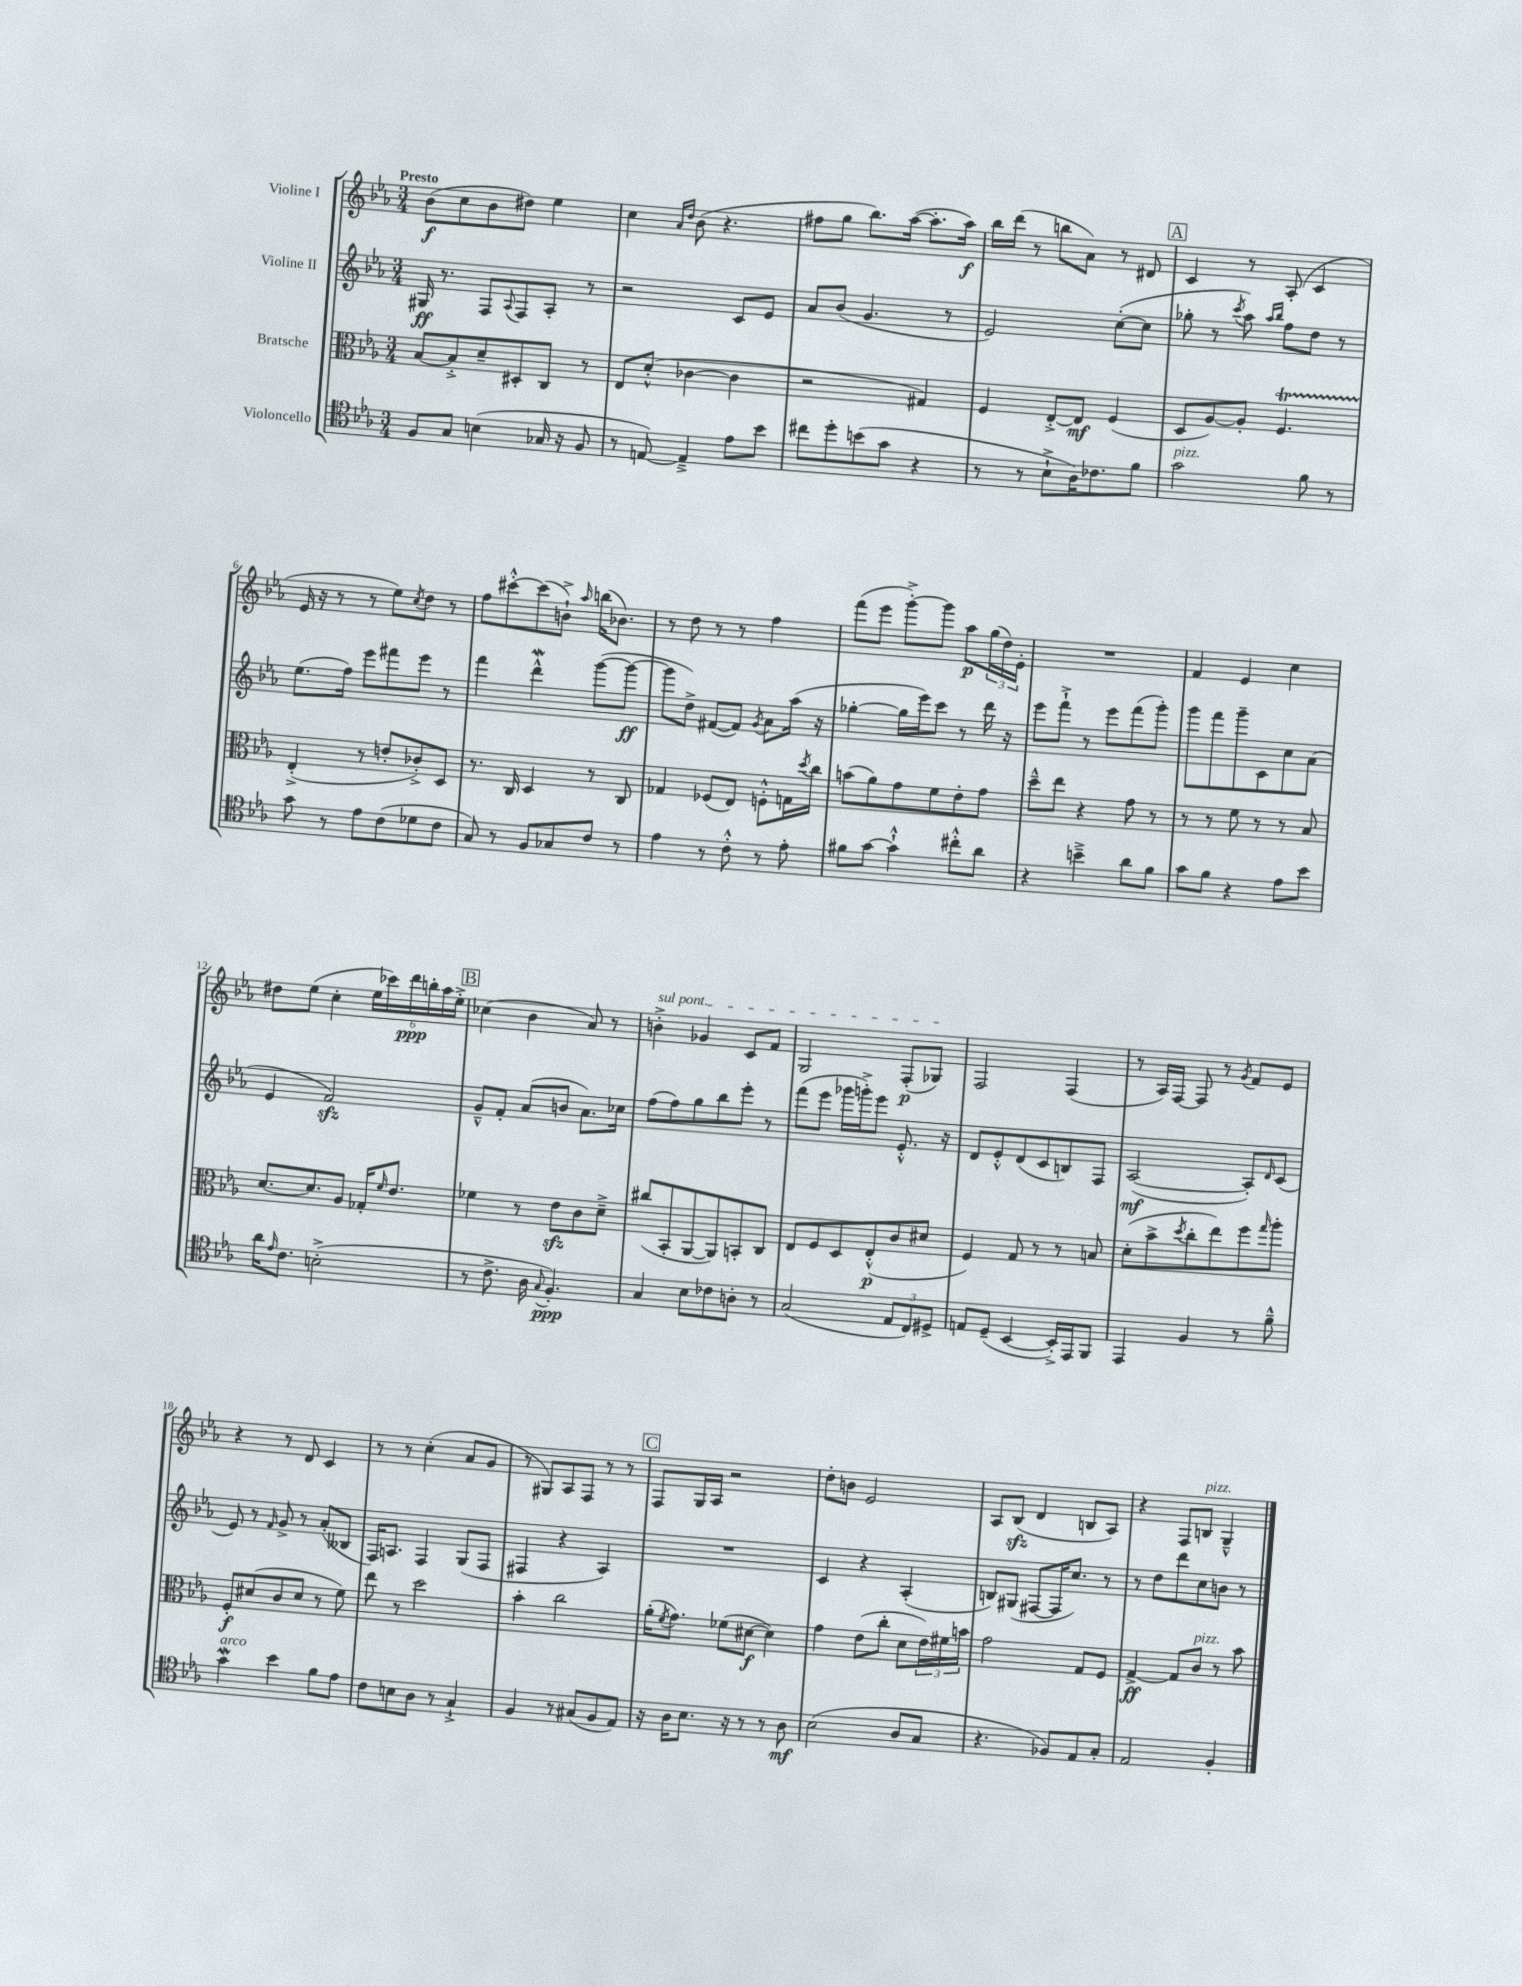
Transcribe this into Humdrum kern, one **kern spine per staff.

**kern	**dynam	**kern	**dynam	**kern	**dynam	**kern	**dynam
*part4	*part4	*part3	*part3	*part2	*part2	*part1	*part1
*staff4	*staff4	*staff3	*staff3	*staff2	*staff2	*staff1	*staff1
*I"Violoncello	*	*I"Bratsche	*	*I"Violine II	*	*I"Violine I	*
*clefC4	*	*clefC3	*	*clefG2	*	*clefG2	*
*k[b-e-a-]	*	*k[b-e-a-]	*	*k[b-e-a-]	*	*k[b-e-a-]	*
*M3/4	*	*M3/4	*	*M3/4	*	*M3/4	*
=1	=1	=1	=1	=1	=1	=1	=1
!	!	!	!	!	!	!LO:TX:a:B:t=Presto	!
8F/L	.	[8B-/L	.	16G#X/	ff	(8b-\L	f
.	.	.	.	8.r	.	.	.
8G/J	.	8B-'^/]	.	.	.	8cc\	.
(4Bn\	.	8d~/	.	8F/L	.	8b-\	.
.	.	.	.	8qqA-/	.	.	.
.	.	8D#X'/	.	8F/	.	8dd#X\J)	.
16G-X/	.	8C/J	.	8A-'/J	.	4ee-\	.
16r	.	.	.	.	.	.	.
8F/	.	8r	.	8r	.	.	.
=2	=2	=2	=2	=2	=2	=2	=2
8r	.	8E-/L	.	2r	.	4cc\	.
[8En/)	.	(8d'^^/J	.	.	.	.	.
.	.	.	.	.	.	16qqa-/LL	.
.	.	.	.	.	.	16qqdd/JJ	.
4E~^/]	.	[4c-X\	.	.	.	(8b-\	.
.	.	.	.	.	.	4.r	.
8e-\L	.	4c-\]	.	8c/L	.	.	.
8b-\J	.	.	.	8e-/J	.	.	.
=3	=3	=3	=3	=3	=3	=3	=3
8cc#X\L	.	2r	.	8a-/L	.	8ff#X\L	.
8dd'\	.	.	.	(8b-/J	.	8gg\J	.
(8bn\	.	.	.	4.g/	.	8.bb-\L)	.
8g\J	.	.	.	.	.	.	.
.	.	.	.	.	.	([16aa-\Jk	.
4r	.	4G#X/)	.	.	.	8.aa-'\L]	.
.	.	.	.	8r	.	.	.
.	.	.	.	.	.	16aa-\Jk)	f
=4	=4	=4	=4	=4	=4	=4	=4
8r	.	4F/	.	2e-/)	.	16bb-\LL	.
.	.	.	.	.	.	(16ddd\JJ	.
8r	.	.	.	.	.	8r	.
8B-`^\L	.	[8E-'^/L	.	.	.	8bbn\L	.
16A-\K)	.	8E-/J]	mf	.	.	8a-\J)	.
8.c-X\	.	.	.	.	.	.	.
.	.	(4F/	.	([8cc'\L	.	8r	.
8f\J	.	.	.	8cc\J]	.	8d#X/	.
!!LO:REH:place=s1:t=A
=5	=5	=5	=5	=5	=5	=5	=5
!LO:TX:a:i:t=pizz.	!	!	!	!	!	!	!
2g\	.	8D/L	.	8gg-X'\	.	4c/	.
.	.	[8A-/)	.	8r	.	.	.
.	.	.	.	8qccc/	.	.	.
.	.	8A-'/J]	.	8aa-\)	.	8r	.
.	.	.	.	16qqaa-/LL	.	.	.
.	.	.	.	16qqbb-/JJ	.	.	.
.	.	4.FT/	.	8ff\L	.	(8A-'/	.
8f\	.	.	.	8dd\J	.	4c/	.
8r	.	.	.	8r	.	.	.
!!LO:LB:g=z
=6	=6	=6	=6	=6	=6	=6	=6
8g\	.	(4E-'^/	.	(8.ee-\L	.	16e-/	.
.	.	.	.	.	.	16r	.
8r	.	.	.	.	.	8r	.
.	.	.	.	16ff\Jk)	.	.	.
8e-\L	.	8r	.	8eee-\L	.	8r	.
(8c\	.	8en'/L	.	8fff#X\	.	8ee-\L)	.
.	.	.	.	.	.	8qcc/	.
8d-X\	.	8c-X'^/)	.	8eee-\J	.	8dd\J	.
8c\J	.	8D/J	.	8r	.	8r	.
=7	=7	=7	=7	=7	=7	=7	=7
8G/)	.	8.r	.	4fff\	.	8ff\L	.
8r	.	.	.	.	.	[8ccc#X'^^\	.
.	.	16C/	.	.	.	.	.
8F/L	.	4D/	.	4dddW^^\	.	(8ccc#\]	.
8G-X/	.	.	.	.	.	8bn`^\J)	.
.	.	.	.	.	.	16qqaa-/	.
8c/J	.	8r	.	([8ggg\L	.	(16bbn\KL	.
.	.	.	.	.	.	8.b-X\J)	.
8r	.	8C/	.	8ggg\J_	ff	.	.
=8	=8	=8	=8	=8	=8	=8	=8
4e-\	.	4G-X/	.	8ggg\L]	.	8r	.
.	.	.	.	8dd^\J)	.	8dd\	.
8r	.	(8F-X/L	.	([8f#X/L	.	8r	.
8c'^^\	.	8E-/J)	.	8f#/J])	.	8r	.
.	.	.	.	8qg/	.	.	.
8r	.	8Fn'^^\L	.	8a-\L	.	4ff\	.
8e-'\	.	16Gn\L	.	(16aa-\Jk	.	.	.
.	.	8qdd/	.	.	.	.	.
.	.	16cc\JJ	.	16r	.	.	.
=9	=9	=9	=9	=9	=9	=9	=9
8f#X\L	.	(8bn\L	.	[4gg-X'\	.	(8fff\L	.
[8g\J	.	8a-\)	.	.	.	8eee-\J	.
4g`^^\]	.	8g\	.	16gg-\LL]	.	[8ggg'^\L)	.
.	.	.	.	16eee-\J)	.	.	.
.	.	8f\	.	8ccc\J	.	8ggg\J]	.
8cc#X'^^\L	.	8e-'\	.	8r	.	8aa-\L	p
8a-\J	.	8g\J	.	16ddd\	.	(24gg\L	.
.	.	.	.	.	.	24dd\)	.
.	.	.	.	16r	.	.	.
.	.	.	.	.	.	24e-'\JJ	.
=10	=10	=10	=10	=10	=10	=10	=10
4r	.	8dd~^^\L	.	8eee-\L	.	2.r	.
.	.	8ee-\J	.	8fff`^\J	.	.	.
4bn~^\	.	4r	.	8r	.	.	.
.	.	.	.	8eee-\L	.	.	.
8a-\L	.	8g\	.	(8fff\	.	.	.
8f\J	.	8r	.	8ggg'\J)	.	.	.
=11	=11	=11	=11	=11	=11	=11	=11
8g\L	.	8r	.	8ggg\L	.	4f/	.
8f\J	.	8r	.	8fff\	.	.	.
4r	.	8f\	.	8ggg~\	.	4e-/	.
.	.	8r	.	8c\	.	.	.
8e-\L	.	8r	.	8cc\	.	4cc\	.
8b-\J	.	8B-/	.	(8a-\J	.	.	.
!!LO:LB:g=z
=12	=12	=12	=12	=12	=12	=12	=12
16a-\KL	.	[8.d/L	.	4e-/	.	8dd#X\L	.
16qqe-/	.	.	.	.	.	.	.
8.c\J	.	.	.	.	.	.	.
.	.	.	.	.	.	(8ee-\J	.
.	.	8.d/]	.	.	.	.	.
(2Bn'^\	.	.	.	2fzz/)	.	4cc'\	.
.	.	8A-/J	.	.	.	.	.
.	.	16G-X'/KL	.	.	.	24ee-\LL	.
.	.	.	.	.	.	24ccc-X\)	.
.	.	16qqf/	.	.	.	.	.
.	.	8.e-/J	.	.	.	.	.
.	.	.	.	.	.	24ddd\	ppp
.	.	.	.	.	.	24bbn'\	.
.	.	.	.	.	.	24aa-\	.
.	.	.	.	.	.	24ee-'^\JJ	.
!!LO:REH:place=s1:t=B
=13	=13	=13	=13	=13	=13	=13	=13
8r	.	4f-X\	.	8g~^^/L	.	(4cc-X\	.
8.c^\	.	.	.	8f'/J	.	.	.
.	.	8r	.	(8a-/L	.	4b-\	.
16A-\	.	.	.	.	.	.	.
8qqG/	.	.	.	.	.	.	.
4.F'/)	ppp	8e-zz\L	.	8bn/J	.	.	.
.	.	8c\	.	8.a-\L)	.	8a-/)	.
.	.	8d~^\J	.	.	.	8r	.
.	.	.	.	16cc-X\Jk	.	.	.
=14	=14	=14	=14	=14	=14	=14	=14
!	!	!	!	!	!	!LO:TX:a:i:t=sul pont.	!
4G/	.	(8cc#X/L	.	(8ff\L	.	4bn'^\	.
.	.	8BB-'/	.	8ff\)	.	.	.
8B-\L	.	[8AA-/	.	8gg\	.	4g-X/	.
8c-X\	.	8AA-/])	.	8bb-\	.	.	.
8An'\J	.	8BBn'/	.	8eee-'\J	.	8c/L	.
8r	.	8C/J	.	8r	.	8f/J	.
=15	=15	=15	=15	=15	=15	=15	=15
(2G/	.	8E-/L	.	(8fff\L	.	2G/	.
.	.	8F/	.	8eee-\J	.	.	.
.	.	8D/	.	16ggg-X\LL	.	.	.
.	.	.	.	16gggn'^\J)	.	.	.
.	.	(8E-'^^/	p	8eee-\J	.	.	.
12E-/L	.	8c/	.	8.e-'^^/	.	(8F'/L	p
12C/)	.	.	.	.	.	.	.
.	.	8d#X/J	.	.	.	8G-X/J)	.
12D#X^/J	.	.	.	.	.	.	.
.	.	.	.	16r	.	.	.
=16	=16	=16	=16	=16	=16	=16	=16
8En/L	.	4F/)	.	8d/L	.	2F/	.
(8D~/J	.	.	.	8e-'^^/	.	.	.
[4BB-/	.	8G/	.	(8d/	.	.	.
.	.	8r	.	8c/	.	.	.
16BB-'^/LL])	.	8r	.	8Bn/)	.	(4F/	.
16EE-/J	.	.	.	.	.	.	.
8FF/J	.	8Bn/	.	8F/J	.	.	.
=17	=17	=17	=17	=17	=17	=17	=17
4EE-/	.	(8d'\L	.	([2A-/	mf	8r	.
.	.	8b-^\	.	.	.	16A-/LL)	.
.	.	.	.	.	.	[16F/JJ	.
.	.	8qdd/	.	.	.	.	.
4F/	.	8cc'\	.	.	.	8F/]	.
.	.	8ee-\)	.	.	.	8r	.
.	.	.	.	.	.	8qg/	.
8r	.	8ff\	.	8A-'/L])	.	8f/L	.
.	.	16qqgg/	.	16qqd/	.	.	.
8f~^^\	.	8aa-'\J	.	(8c/J	.	8e-/J	.
!!LO:LB:g=z
=18	=18	=18	=18	=18	=18	=18	=18
!LO:TX:a:i:t=arco	!	!	!	!	!	!	!
4gW\	.	8F'/L	f	8e-/)	.	4r	.
.	.	(8d#X/	.	8r	.	.	.
.	.	.	.	16qqf/	.	.	.
4b-\	.	8c/	.	8g^/	.	8r	.
.	.	8d#/J	.	8r	.	8d/	.
8f\L	.	8r	.	(8a-'/L	.	4c/	.
8e-\J	.	8f\)	.	8B--X/J	.	.	.
=19	=19	=19	=19	=19	=19	=19	=19
8c\L	.	8ee-\	.	16F/KL)	.	8r	.
.	.	.	.	8.An/J	.	.	.
8Bn\	.	8r	.	.	.	8r	.
8A-\J	.	2dd\	.	4F/	.	(4cc'\	.
8r	.	.	.	.	.	.	.
4G`^/	.	.	.	(8G/L	.	8a-/L	.
.	.	.	.	8F/J	.	8g/J	.
=20	=20	=20	=20	=20	=20	=20	=20
4F/	.	4b-'\	.	4F#X/	.	8r	.
.	.	.	.	.	.	8G#X/L)	.
8r	.	2cc\	.	4r	.	8A-/	.
(8G#X/L	.	.	.	.	.	8F/J	.
8F/	.	.	.	4A-/)	.	8r	.
8E-/J)	.	.	.	.	.	8r	.
!!LO:REH:place=s1:t=C
=21	=21	=21	=21	=21	=21	=21	=21
16r	.	(16a-'\KL	.	2.r	.	8F/L	.
.	.	8qf/	.	.	.	.	.
16A-\KL	.	8.g\J)	.	.	.	.	.
8.B-\J	.	.	.	.	.	16G/L	.
.	.	.	.	.	.	16A-/JJ	.
.	.	(8f-X\L	.	.	.	2r	.
16r	.	.	.	.	.	.	.
8r	.	[8d#X\J	f	.	.	.	.
8r	.	4d#\])	.	.	.	.	.
8A-\	mf	.	.	.	.	.	.
=22	=22	=22	=22	=22	=22	=22	=22
(2B-\	.	4g\	.	4c/	.	8dd'\L	.
.	.	.	.	.	.	8bn\J	.
.	.	(8e-\L	.	4r	.	2e-/	.
.	.	8cc'\J	.	.	.	.	.
8A-/L	.	8d\L	.	(4A-'/	.	.	.
8G/J	.	24e-\L)	.	.	.	.	.
.	.	24f#X\	.	.	.	.	.
.	.	24bn\JJ	.	.	.	.	.
=23	=23	=23	=23	=23	=23	=23	=23
4.r	.	2g\	.	8Bn/L)	.	8A-/L	.
.	.	.	.	(8G#X/J	.	(8B-zz/J	.
.	.	.	.	[8F#X/L	.	4d/	.
8F-X/L)	.	.	.	16F#/K]	.	.	.
.	.	.	.	8.cc/J)	.	.	.
8E-/	.	8G/L	.	.	.	8Bn/L	.
8G'/J	.	8F/J	.	8r	.	8A-/J)	.
=24	=24	=24	=24	=24	=24	=24	=24
2E-/	.	[4G^/	ff	8r	.	4r	.
.	.	.	.	8dd\L	.	.	.
.	.	8G/L]	.	8ddd\	.	8F/L	.
!	!	!	!	!	!	!LO:TX:a:i:t=pizz.	!
!	!	!LO:TX:a:i:t=pizz.	!	!	!	!	!
.	.	8c/J	.	8cc\	.	8Bn/J	.
4F'/	.	8r	.	8bn\J	.	4G~^^/	.
.	.	8b-\	.	8r	.	.	.
==	==	==	==	==	==	==	==
*-	*-	*-	*-	*-	*-	*-	*-
